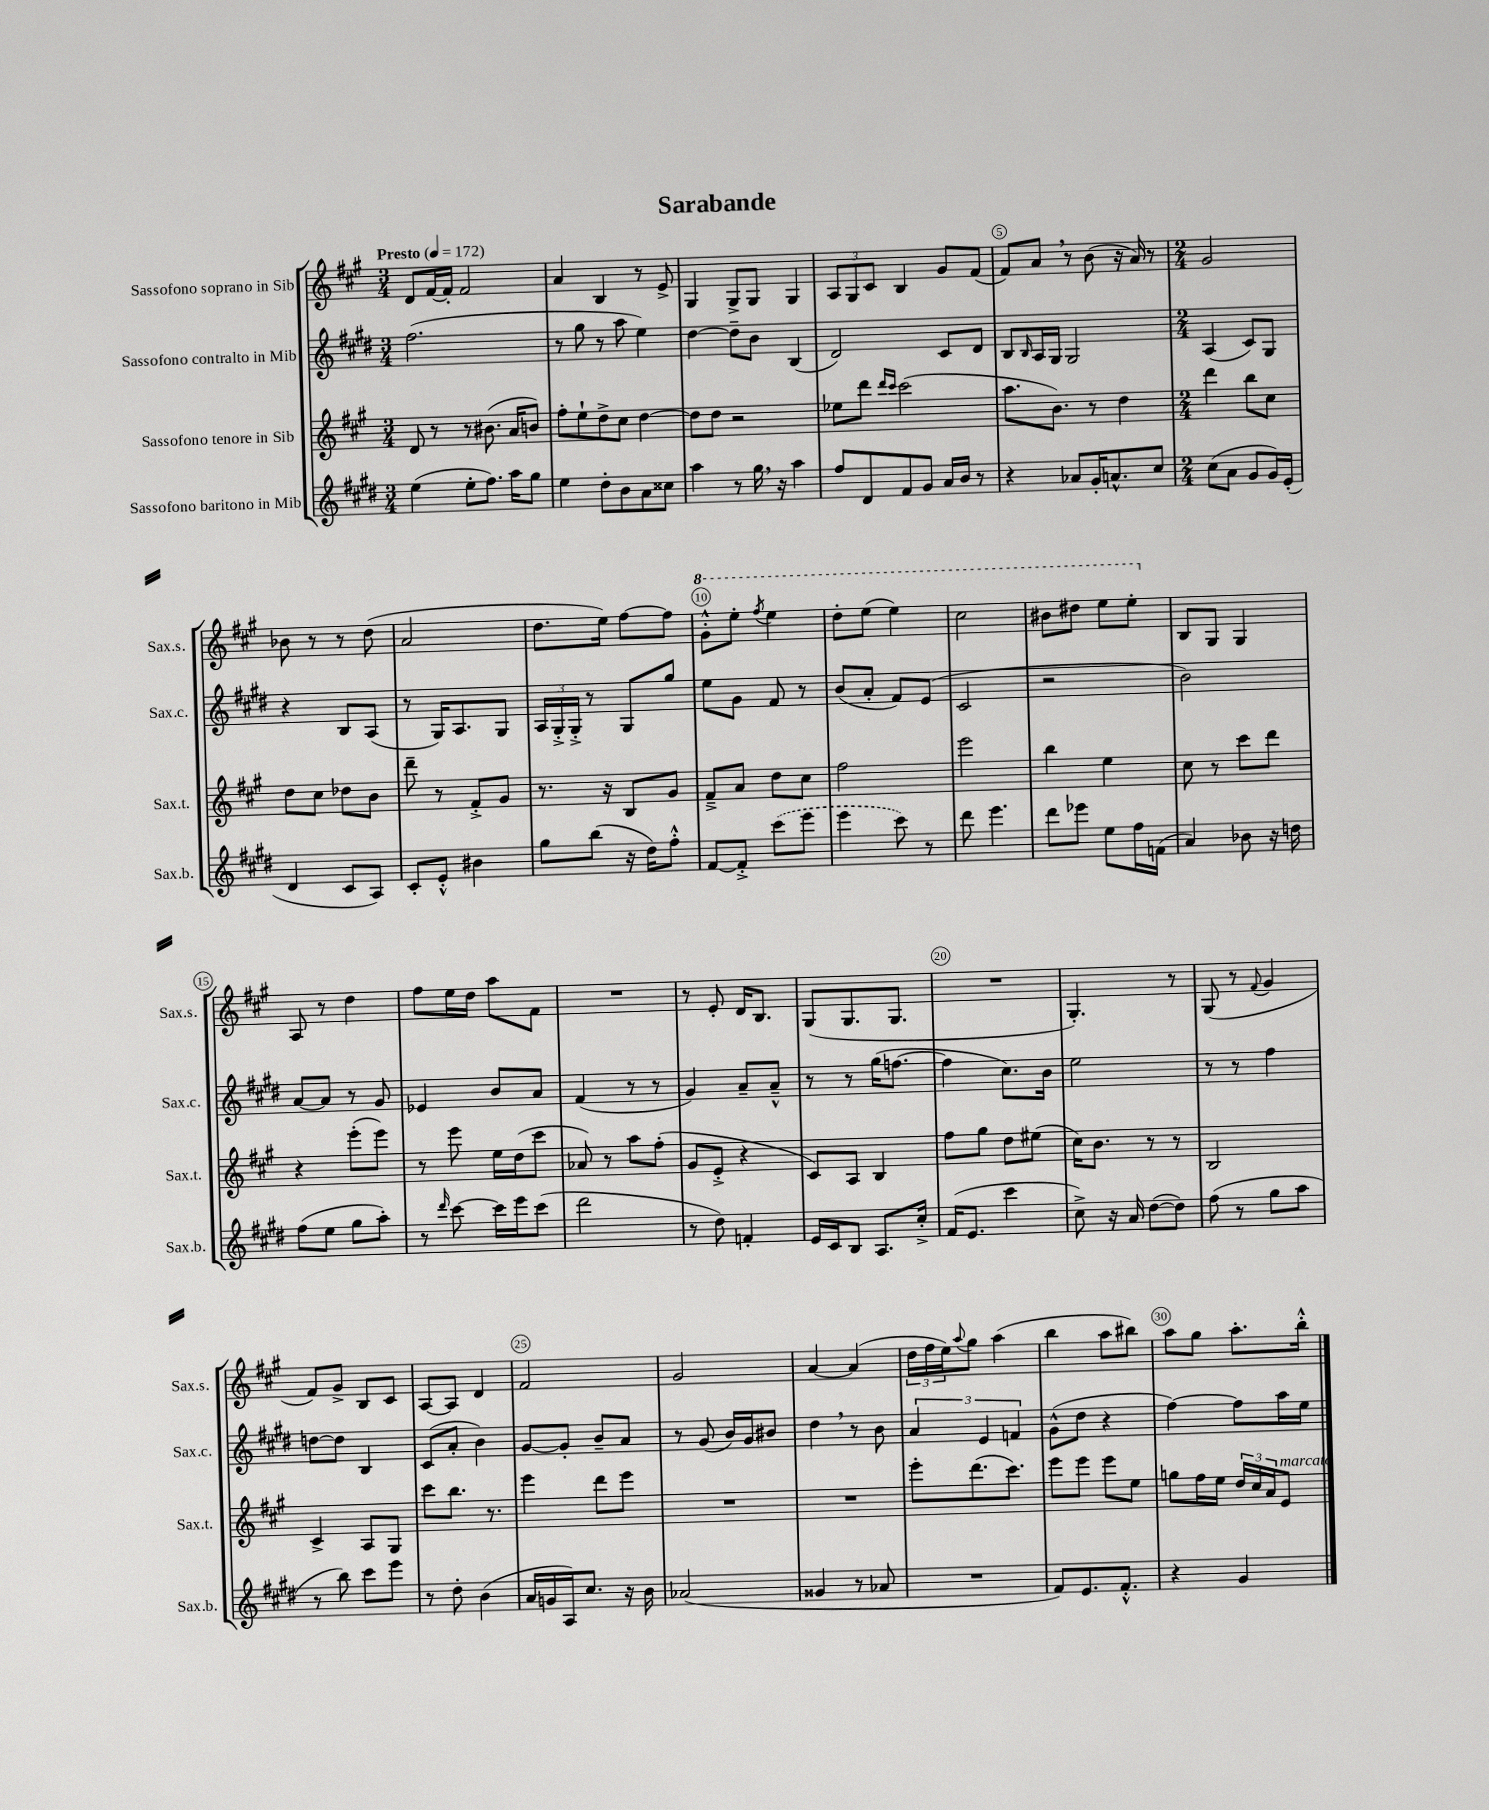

**kern	**kern	**kern	**kern
*staff4	*staff3	*staff2	*staff1
*clefG2	*clefG2	*clefG2	*clefG2
*k[f#c#g#d#]	*k[f#c#g#]	*k[f#c#g#d#]	*k[f#c#g#]
*M3/4	*M3/4	*M3/4	*M3/4
*MM172	*MM172	*MM172	*MM172
(4ee	8d	(2.ff#	8d
.	8r	.	[16f#
.	.	.	16f#']
8ee'	8r	.	2f#
8.ff#)	(8.b#	.	.
16aa	16a	.	.
8gg#	8b)	.	.
=	=	=	=
4ee	8ff#'	8r	4a
.	8ee`	8gg#	.
8dd#'	8dd^	8r	4B
8b	8cc#	8aa	.
8a	[4dd	4ee)	8r
8cc##	.	.	8e^
=	=	=	=
4aa	8dd]	[4dd#	4G#
.	8dd	.	.
8r	2r	8dd#~]	8G#^
16gg#	.	8b	8G#
16r	.	.	.
4aa	.	(4B	4G#
=	=	=	=
8ff#	8ee-	2d#)	12A
.	.	.	12G#
8d#	8ddd	.	.
.	.	.	12c#
.	16qqddd	.	.
.	16qqccc#	.	.
8f#	(2ccc#	.	4B
8g#	.	.	.
16a	.	8c#	8g#
16b	.	.	.
8r	.	8d#	(8f#
=	=	=	=
4r	8.aa	8B	8f#)
.	.	16qqB	.
.	.	16A	8a
.	8.b)	16G#	.
8a-	.	2G#	8r
16g#'	8r	.	(8b
8.a^^	.	.	.
.	4dd	.	16r
.	.	.	16a)
8cc#	.	.	8r
=	=	=	=
*M2/4	*M2/4	*M2/4	*M2/4
(8cc#	4ddd	(4A	2g#
8a	.	.	.
8g#	8bb	8c#)	.
16g#)	8cc#	8G#	.
(16e'	.	.	.
=	=	=	=
4d#	8dd	4r	8b-
.	8cc#	.	8r
8c#	8dd-	8B	8r
8A)	8b	(8A	(8dd
=	=	=	=
8c#'	8ddd~	8r	2a
8e'^^	8r	16G#)	.
.	.	8.A	.
4b#	8f#'^	.	.
.	8g#	8G#	.
=	=	=	=
8gg#	8.r	24A	8.dd
.	.	24G#'^	.
.	.	24G#'^	.
(8bb	.	8r	.
.	16r	.	16ee)
16r	8B	8G#	[8ff#
16dd#)	.	.	.
8ff#'^^	8g#	8gg#	8ff#]
=	=	=	=
[8f#	8f#~^	8ee	8gg#'^^
8f#'^]	8a	8g#	8eee'
.	.	.	8qfff#
(8ccc#	8dd	8f#	4eee
8eee	8cc#	8r	.
=	=	=	=
4eee	2ff#	(8b	8ddd'
.	.	8a'	(8eee
8ccc#)	.	8f#)	4eee)
8r	.	(8e	.
=	=	=	=
8ddd#	2eee	2c#	2ccc#
4.eee	.	.	.
=	=	=	=
8ddd#	4bb	2r	8bb#
8eee-	.	.	8ddd#
8ee	4ee	.	8eee
16ff#	.	.	8eee'
(16f	.	.	.
=	=	=	=
4a)	8cc#	2b)	8B
.	8r	.	8G#
8b-	8ccc#	.	4G#
16r	8ddd	.	.
16dd	.	.	.
=	=	=	=
(8ff#	4r	[8a	8A
8ee	.	8a]	8r
8gg#	(8eee'	8r	4dd
8aa')	8eee)	8g#	.
=	=	=	=
8r	8r	4e-	8ff#
16qqddd#	.	.	.
[8ccc#	8eee	.	16ee
.	.	.	16dd
16ccc#]	16ee	8b	8aa
16eee	(16dd	.	.
(8ccc#	8ccc#	8a	8f#
=	=	=	=
2ddd#	8a-)	(4f#	2r
.	8r	.	.
.	8aa	8r	.
.	(8ff#'	8r	.
=	=	=	=
8r	8g#	4g#)	8r
8dd#)	8e'^	.	8e'
4f'	4r	8a~	16d
.	.	.	8.B
.	.	8a~^^	.
=	=	=	=
16e	8c#)	8r	(8G#
16c#	.	.	.
8B	8A	8r	8.G#
8.A	4B	(16gg#	.
.	.	[8.ff	8.G#
16cc#'^	.	.	.
=	=	=	=
(16f#	8ff#	4ff]	2r
8.e	.	.	.
.	8gg#	.	.
4ccc#	8dd	8.cc#)	.
.	(8ee#	.	.
.	.	16b	.
=	=	=	=
8cc#^)	16cc#)	2ee	4.G#')
.	8.b	.	.
16r	.	.	.
16a	.	.	.
([8dd#	8r	.	.
8dd#])	8r	.	8r
=	=	=	=
(8ff#	2B	8r	(8G#
8r	.	8r	8r
.	.	.	8qqf#
8gg#	.	4ff#	4g#
8aa	.	.	.
=	=	=	=
8r	4c#^	[8dd	8f#)
8bb)	.	8dd]	8g#^
8ccc#	8A	4B	8B
8eee	8G#	.	8c#
=	=	=	=
8r	8ccc#	(8c#	[8A
8dd#'	8.bb	8a'	8A]
(4b	.	4b)	4d
.	8.r	.	.
=	=	=	=
16a	4eee	[8g#	2f#
16g	.	.	.
16A)	.	8g#']	.
8.cc#	.	.	.
.	8ddd	8b~	.
16r	8eee	8a	.
16b	.	.	.
=	=	=	=
(2a-	2r	8r	2g#
.	.	(8g#	.
.	.	16b)	.
.	.	16g#	.
.	.	8b#	.
=	=	=	=
4g##	2r	4dd#	[4a
8r	.	8r	(4a]
8a-	.	8b	.
=	=	=	=
2r	8eee'	6a	24dd
.	.	.	24ff#
.	.	.	24ee)
.	.	.	8qqaa
.	(8.ddd	.	8gg#
.	.	6e	.
.	.	.	(4aa
.	8.ccc#)	.	.
.	.	6f	.
=	=	=	=
8f#)	8eee	(8g#^^	4bb
8.e	8eee	8dd#	.
.	8eee	4r	8aa
8.f#'^^	.	.	.
.	8ee	.	8bb#)
=	=	=	=
4r	8gg	[4ff#)	8aa
.	16ff#	.	8gg#
.	16ee	.	.
4g#	24dd	8ff#]	8.aa'
.	24cc#	.	.
.	24a	.	.
.	8e	16aa	.
.	.	16ee	16bb'^^
==	==	==	==
*-	*-	*-	*-
